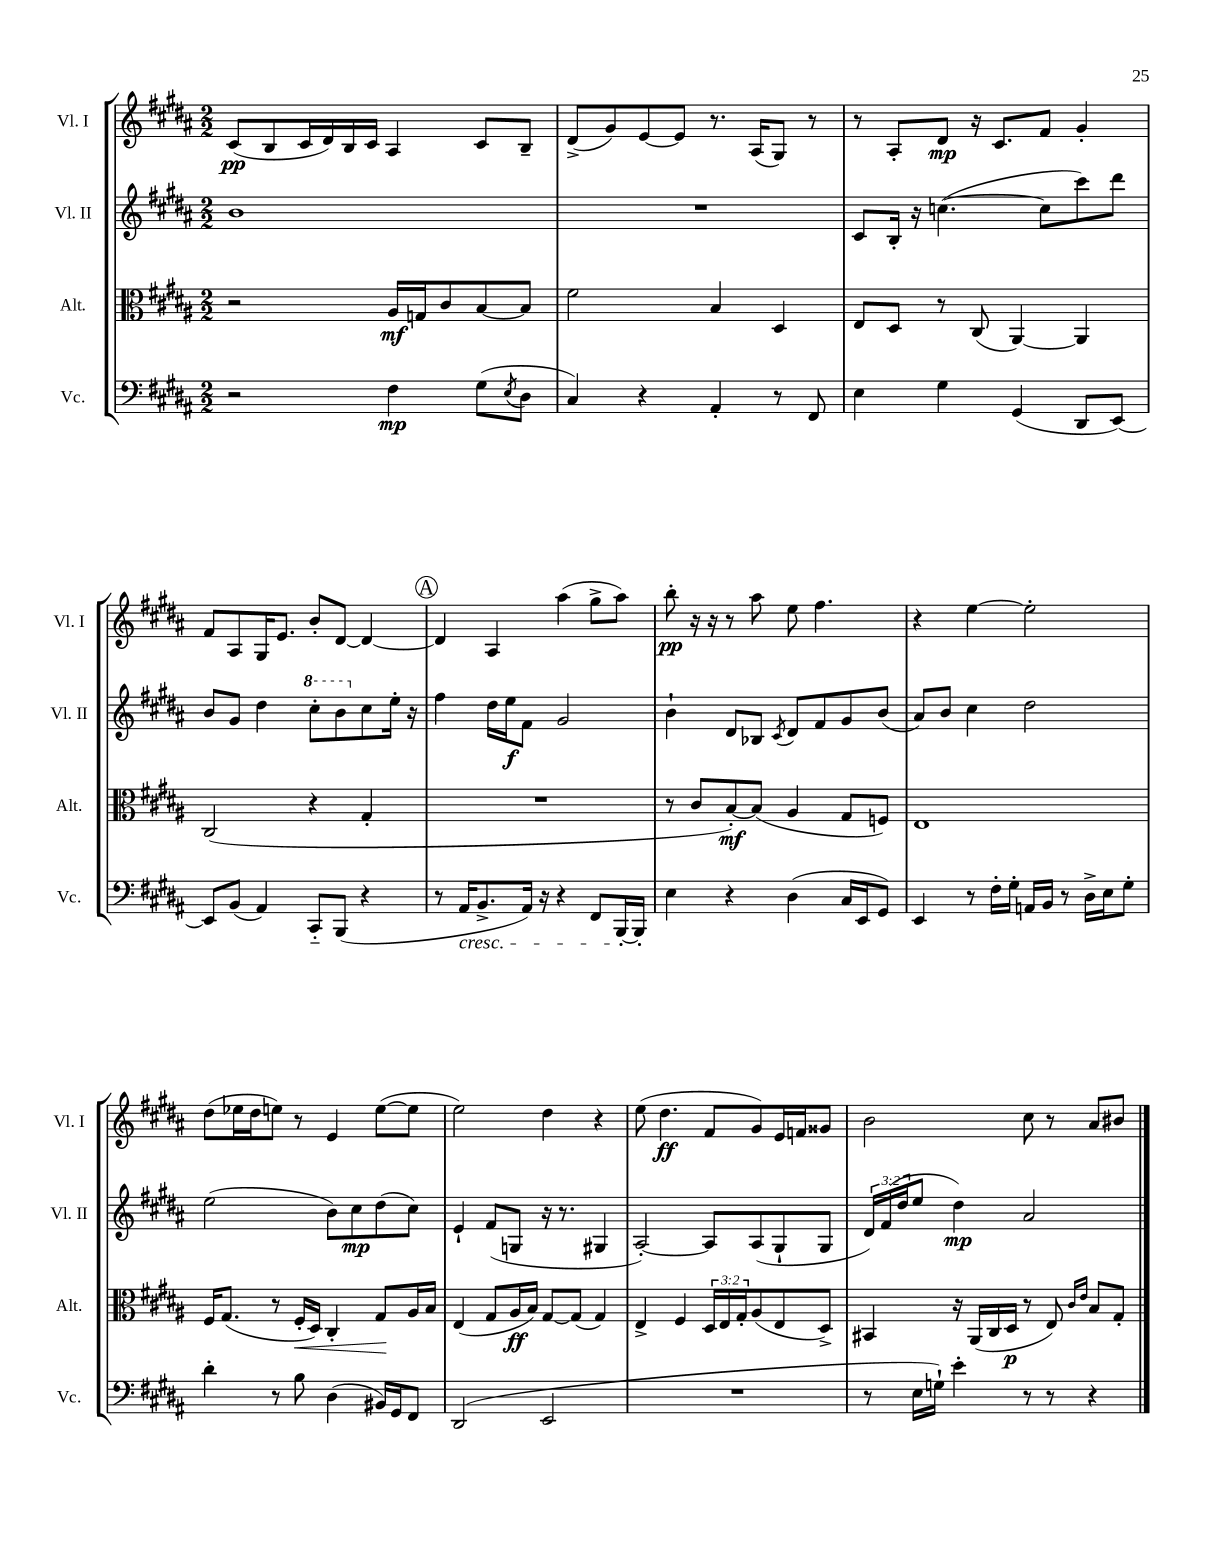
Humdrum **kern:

**kern	**dynam	**kern	**dynam	**kern	**dynam	**kern	**dynam
*part4	*part4	*part3	*part3	*part2	*part2	*part1	*part1
*staff4	*staff4	*staff3	*staff3	*staff2	*staff2	*staff1	*staff1
*I"Vc.	*	*I"Alt.	*	*I"Vl. II	*	*I"Vl. I	*
*I'Vc.	*	*I'Alt.	*	*I'Vl. II	*	*I'Vl. I	*
*clefF4	*	*clefC3	*	*clefG2	*	*clefG2	*
*k[f#c#g#d#a#]	*	*k[f#c#g#d#a#]	*	*k[f#c#g#d#a#]	*	*k[f#c#g#d#a#]	*
*M2/2	*	*M2/2	*	*M2/2	*	*M2/2	*
=1	=1	=1	=1	=1	=1	=1	=1
2r	.	2r	.	1b	.	(8c#/L	pp
.	.	.	.	.	.	8B/	.
.	.	.	.	.	.	16c#/L	.
.	.	.	.	.	.	16d#/)	.
.	.	.	.	.	.	16B/	.
.	.	.	.	.	.	16c#/JJ	.
4F#\	mp	16A#/LL	mf	.	.	4A#/	.
.	.	16Gn/J	.	.	.	.	.
.	.	8c#/	.	.	.	.	.
(8G#\L	.	[8B/	.	.	.	8c#/L	.
8qE/	.	.	.	.	.	.	.
8D#\J	.	8B/J]	.	.	.	8B~/J	.
=2	=2	=2	=2	=2	=2	=2	=2
4C#/)	.	2f#\	.	1r	.	(8d#^/L	.
.	.	.	.	.	.	8g#/)	.
4r	.	.	.	.	.	[8e/	.
.	.	.	.	.	.	8e/J]	.
4AA#'/	.	4B/	.	.	.	8.r	.
.	.	.	.	.	.	(16A#/KL	.
8r	.	4D#/	.	.	.	8G#/J)	.
8FF#/	.	.	.	.	.	8r	.
=3	=3	=3	=3	=3	=3	=3	=3
4E\	.	8E/L	.	8c#/L	.	8r	.
.	.	8D#/J	.	16B'/Jk	.	8A#'/L	.
.	.	.	.	16r	.	.	.
4G#\	.	8r	.	([4.ccn\	.	8d#/J	mp
.	.	(8C#/	.	.	.	16r	.
.	.	.	.	.	.	8.c#/L	.
(4GG#/	.	[4AA#/)	.	.	.	.	.
.	.	.	.	8cc\L]	.	8f#/J	.
8DD#/L	.	4AA#/]	.	8ccc#\)	.	4g#'/	.
[8EE/J)	.	.	.	8ddd#\J	.	.	.
!!LO:LB:g=z
=4	=4	=4	=4	=4	=4	=4	=4
8EE/L]	.	(2C#/	.	8b/L	.	8f#/L	.
(8BB/J	.	.	.	8g#/J	.	8A#/	.
4AA#/)	.	.	.	4dd#\	.	16G#/K	.
.	.	.	.	.	.	8.e/J	.
*	*	*	*	*8va	*	*	*
8CC#/L	.	4r	.	8ccc#'\L	.	8b'/L	.
(8BBB/J	.	.	.	8bb\	.	[8d#/J	.
*	*	*	*	*X8va	*	*	*
4r	.	4G#'/	.	8cc#\	.	4d#/_	.
.	.	.	.	16ee'\Jk	.	.	.
.	.	.	.	16r	.	.	.
!!LO:REH:place=s1:t=A
=5	=5	=5	=5	=5	=5	=5	=5
8r	.	1r	.	4ff#\	.	4d#/]	.
!LO:TX:b:i:t=cresc.	!	!	!	!	!	!	!
16AA#/KL	.	.	.	.	.	.	.
8.BB^/	.	.	.	.	.	.	.
.	.	.	.	16dd#\LL	.	4A#/	.
.	.	.	.	16ee\J	f	.	.
16AA#/Jk)	.	.	.	8f#\J	.	.	.
16r	.	.	.	.	.	.	.
4r	.	.	.	2g#/	.	(4aa#\	.
8FF#/L	.	.	.	.	.	8gg#^\L	.
[16BBB'/L	.	.	.	.	.	8aa#\J)	.
16BBB'/JJ]	.	.	.	.	.	.	.
=6	=6	=6	=6	=6	=6	=6	=6
4E\	.	8r	.	4b`\	.	8bb'\	pp
.	.	8c#/L	.	.	.	16r	.
.	.	.	.	.	.	16r	.
4r	.	[8B'/)	mf	8d#/L	.	8r	.
.	.	(8B/J]	.	8B-X/J	.	8aa#\	.
.	.	.	.	8qc#/	.	.	.
(4D#\	.	4A#/	.	8d#/L	.	8ee\	.
.	.	.	.	8f#/	.	4.ff#\	.
16C#/LL	.	8G#/L	.	8g#/	.	.	.
16EE/J	.	.	.	.	.	.	.
8GG#/J)	.	8Fn/J)	.	(8b/J	.	.	.
=7	=7	=7	=7	=7	=7	=7	=7
4EE/	.	1E	.	8a#/L)	.	4r	.
.	.	.	.	8b/J	.	.	.
8r	.	.	.	4cc#\	.	[4ee\	.
16F#'\LL	.	.	.	.	.	.	.
16G#'\JJ	.	.	.	.	.	.	.
16AAn/LL	.	.	.	2dd#\	.	2ee'\]	.
16BB/JJ	.	.	.	.	.	.	.
8r	.	.	.	.	.	.	.
16D#^\LL	.	.	.	.	.	.	.
16E\J	.	.	.	.	.	.	.
8G#'\J	.	.	.	.	.	.	.
!!LO:LB:g=z
=8	=8	=8	=8	=8	=8	=8	=8
4d#'\	.	16F#/KL	.	(2ee\	.	(8dd#\L	.
.	.	(8.G#/J	.	.	.	.	.
.	.	.	.	.	.	16ee-X\L	.
.	.	.	.	.	.	16dd#\J	.
8r	.	8r	.	.	.	8een\J)	.
!	!	!	!LO:HP:b	!	!	!	!
8B\	.	16F#'/LL	<	.	.	8r	.
.	.	16D#/JJ)	.	.	.	.	.
(4D#\	.	4C#'/	.	8b\L)	.	4e/	.
.	.	.	.	8cc#\	mp	.	.
16BB#X/LL)	.	8G#/L	.	(8dd#\	.	([8ee\L	.
16GG#/J	.	.	.	.	.	.	.
8FF#/J	.	16A#/L	[	8cc#\J)	.	8ee\J]	.
.	.	16B/JJ	.	.	.	.	.
=9	=9	=9	=9	=9	=9	=9	=9
(2DD#/	.	(4E/	.	4e`/	.	2ee\)	.
.	.	8G#/L	.	(8f#/L	.	.	.
.	.	16A#/L	ff	8Gn/J	.	.	.
.	.	16B/JJ)	.	.	.	.	.
2EE/	.	[8G#/L	.	16r	.	4dd#\	.
.	.	.	.	8.r	.	.	.
.	.	(8G#/J]	.	.	.	.	.
.	.	4G#/)	.	4G#X/	.	4r	.
=10	=10	=10	=10	=10	=10	=10	=10
1r	.	4E^/	.	[2A#'/)	.	(8ee\	.
.	.	.	.	.	.	4.dd#\	ff
.	.	4F#/	.	.	.	.	.
.	.	24D#/LL	.	8A#/L]	.	8f#/L	.
.	.	24E/	.	.	.	.	.
.	.	24G#'/J	.	.	.	.	.
.	.	(8A#/	.	(8A#/	.	8g#/)	.
.	.	8E/	.	8G#`/	.	16e/L	.
.	.	.	.	.	.	16fn/J	.
.	.	8D#^/J)	.	8G#/J	.	8g##X/J	.
=11	=11	=11	=11	=11	=11	=11	=11
8r	.	4BB#X/	.	24d#/LL)	.	2b\	.
.	.	.	.	(24f#/	.	.	.
.	.	.	.	24dd#/J	.	.	.
16E\LL	.	.	.	8ee/J	.	.	.
16Gn`\JJ)	.	.	.	.	.	.	.
4e'\	.	16r	.	4dd#\)	mp	.	.
.	.	(16AA#/LL	.	.	.	.	.
.	.	16C#/	.	.	.	.	.
.	.	16D#/JJ	p	.	.	.	.
8r	.	8r	.	2a#/	.	8cc#\	.
8r	.	8E/)	.	.	.	8r	.
.	.	16qqc#/LL	.	.	.	.	.
.	.	16qqe/JJ	.	.	.	.	.
4r	.	8B/L	.	.	.	8a#/L	.
.	.	8G#'/J	.	.	.	8b#X/J	.
==	==	==	==	==	==	==	==
*-	*-	*-	*-	*-	*-	*-	*-
